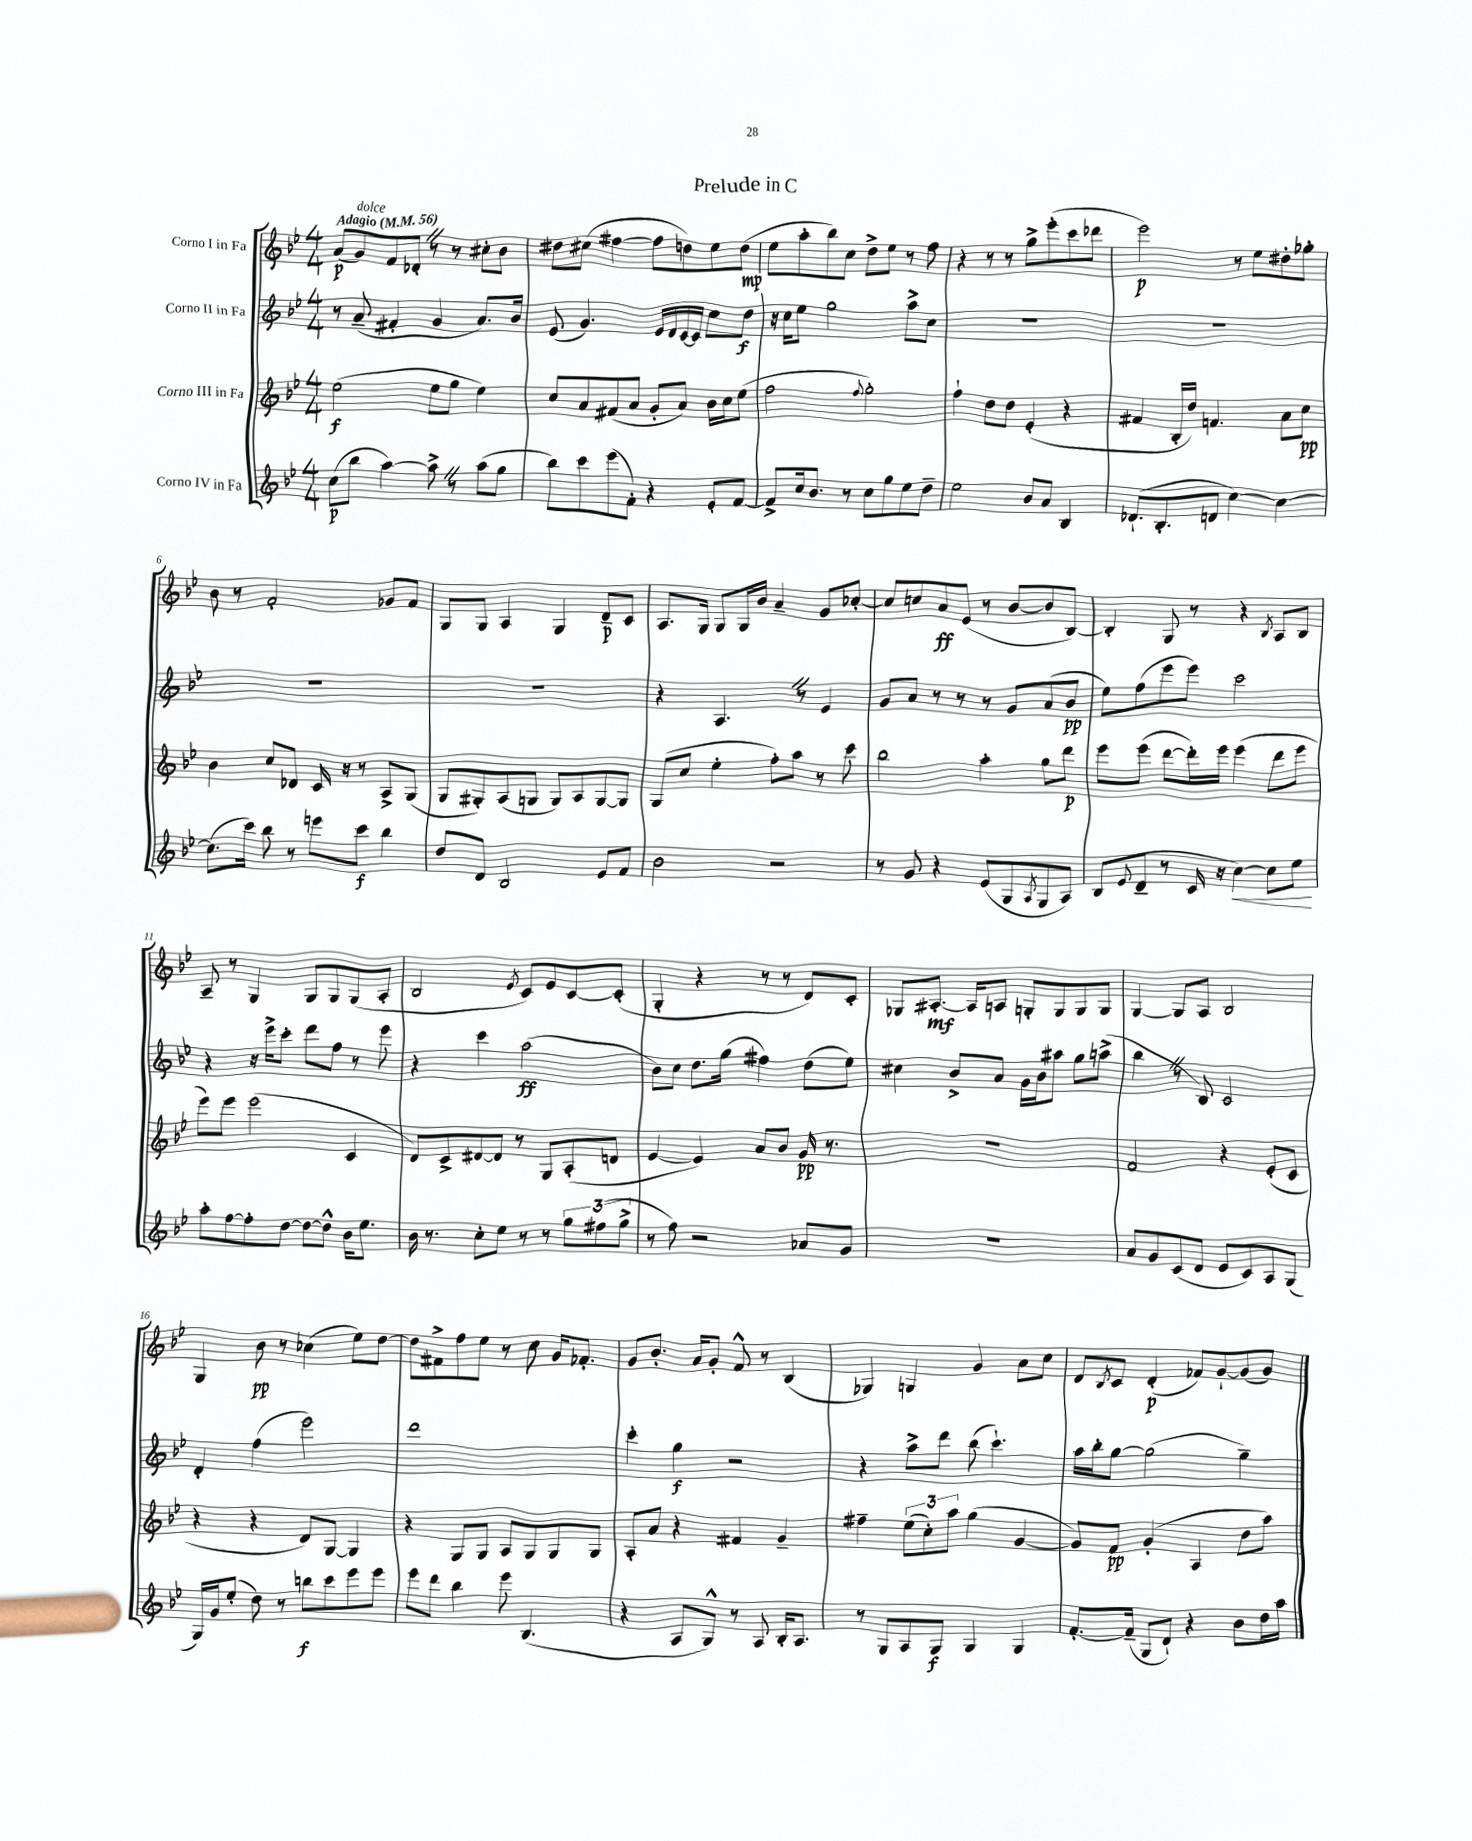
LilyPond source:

\header { title = "Prelude in C" }
<<
\new StaffGroup <<
\new Staff = "s0" \with { instrumentName = "Corno I in Fa" } {
    \clef treble \key bes \major \numericTimeSignature \time 4/4 \tempo "Adagio" 4 = 56
    a'8\p( g'8^\markup { \italic "dolce" }) f'8 des'8-. \once \override BreathingSign.text = \markup { \musicglyph "scripts.caesura.straight" } \breathe r8 r8 cis''8-. bes'8 |
    dis''8 cis''8( fis''4~ fis''8 d''8) ees''8 d''8\mp( |
    ees''8 a''8-. bes''8) c''8 d''8-> ees''8 r8 f''8 |
    r4 r8 r8 g''8-> ees'''8-.( c'''8 des'''8 |
    ees'''2\p) r8 ees''8 dis''8-. ges''8-. |
    bes'8 r8 f'2-. ges'8 f'8 |
    g8 g8 a4 g4 d'8--\p c'8 |
    a8. g16 g8 g16 bes'16 a'4-- g'8 ces''8~-. |
    ces''8 c''8 a'8\ff ees'8( r8 bes'8~ bes'8 bes8~) |
    bes4-. g8 r8 r4 \acciaccatura { bes8 } a8 bes8 |
    a8-- r8 g4 g8 g8 g8( a8-. |
    bes2 \acciaccatura { ees'8 } c'8) ees'8 c'8~ c'8-.( |
    g4-. r4 r8 r8 d'8) c'8-. |
    ges8 ais8.~-.\mf ais16 a8 g8-. g8 g8 g8 |
    g4~ g8 a8 bes2 |
    g4 bes'8\pp r8 ces''4( ees''8) d''8~ |
    d''8 fis'8-> f''8 ees''8 r8 c''8 g'16 fes'8.-. |
    g'8 bes'8.-. a'16 g'8-. f'8-^ r8 bes4( |
    ges4) g4 g'4 a'8 c''8 |
    d'8 \acciaccatura { bes8 } c'8 d'4-.\p( fes'8) g'8~-! g'8( g'8) \bar "|." |
}
\new Staff = "s1" \with { instrumentName = "Corno II in Fa" } {
    \clef treble \key bes \major \numericTimeSignature \time 4/4
    r8 a'8--( fis'4-. g'4 a'8.) bes'16 |
    ees'8( g'4.) ees'16 d'16 c'16~ c'16 c''8 d''8\f |
    r16 c''16 ees''8 g''2 a''8-> c''8 |
    R1 |
    R1 |
    R1 |
    R1 |
    r4 a4. \once \override BreathingSign.text = \markup { \musicglyph "scripts.caesura.straight" } \breathe r8 ees'4 |
    g'8 a'8 r8 r8 r8 g'8 a'8( bes'8\pp |
    ees''8) f''8( ees'''8 ees'''8) c'''2 |
    r4 r16 ees'''16-> c'''8-. d'''8 f''8 r8 ees'''8 |
    r4 c'''4 a''2\ff( |
    bes'8) c''8 d''8. g''16( fis''4) d''8( ees''8) |
    cis''4 bes'8-> a'8 g'16 bes'16 ais''8 g''8 a''8->( |
    bes''4 \once \override BreathingSign.text = \markup { \musicglyph "scripts.caesura.straight" } \breathe r8 bes8) c'2 |
    d'4-. f''4( ees'''2) |
    d'''1 |
    c'''4-. g''4\f r2 |
    r4 a''8-> d'''8 bes''8( c'''4.-!) |
    a''16 bes''16-. g''8~ g''2( g''4--) \bar "|." |
}
\new Staff = "s2" \with { instrumentName = "Corno III in Fa" } {
    \clef treble \key bes \major \numericTimeSignature \time 4/4
    ees''2\f( ees''8 g''8 ees''4) |
    c''8 a'8 fis'8( a'8 g'8-. a'8) bes'16 c''16 ees''8( |
    f''2 \appoggiatura { f''8 } g''2-.) |
    f''4-! d''8 d''8 ees'4-.( r4 |
    fis'4 bes16-. d''16) f'4. a'8 c''8\pp |
    bes'4 c''8 des'8 c'16 r16 r8 a8-> g8( |
    g8 gis8-.) a8( g8 g8) a8 g8~ g8 |
    g8( c''8 ees''4-. f''8-.) a''8 r8 c'''8 |
    bes''2 a''4-. g''8 d'''8\p |
    ees'''8 ees'''8( d'''8~ d'''16-.) ees'''16 ees'''4( d'''8 ees'''8 |
    ees'''8) ees'''8 ees'''2( c'4 |
    d'8) c'8-> dis'8~ dis'8 r8 g8 a8-.( d'8 |
    ees'4~ ees'4) a'8 bes'8 g'16\pp r8. |
    R1 |
    f'2 r4 ees'8-.( c'8 |
    r4 r4 d'8) g8~ g4 |
    r4 g8 g8 a8 g8 g8 g8 |
    a8-. a'8 r4 fis'4 g'4-- |
    fis''4-- \tuplet 3/2 { ees''8( c''8-.) a''8 } g''4( g'4~ |
    g'8) f'8\pp g'4-.( a4 d''8 a''8) \bar "|." |
}
\new Staff = "s3" \with { instrumentName = "Corno IV in Fa" } {
    \clef treble \key bes \major \numericTimeSignature \time 4/4
    c''8\p( bes''8 a''4~) a''8-> \once \override BreathingSign.text = \markup { \musicglyph "scripts.caesura.straight" } \breathe r8 a''8( g''8 |
    bes''8) c'''8 ees'''8( f'8-.) r4 ees'8-. f'8~ |
    f'8-> c''16 bes'8. r8 c''8 g''8 ees''8 d''8-- |
    ees''2 bes'8 a'8 bes4 |
    des'8.-!( bes8.-. d'8 c''4~) c''4~ |
    c''8.( c'''16) bes''8 r8 e'''8 c'''8\f bes''4 |
    d''8 d'8 bes2 ees'8 f'8 |
    bes'2 r2 |
    r8 g'8 r4 ees'8( g8 \acciaccatura { a8 } g8 a8) |
    bes8( \appoggiatura { ees'8 } d'8-- r8 c'16 r16 c''4~\<) c''8 ees''8\! |
    a''8-. f''8~ f''8-. d''8~ d''8~ d''8-^ bes'16 ees''8. |
    bes'16 r8. c''8-. ees''8 r8 r8 \tuplet 3/2 { g''8 fis''8( g''8-> } |
    r8 f''8) r2 aes'8 g'8 |
    R1 |
    a'8 g'8 c'8( d'8 ees'8 c'8) a8 g8( |
    g16) g'16 ees''8-.( d''8) r8 b''8\f c'''8 ees'''8 ees'''8 |
    ees'''8 d'''8 bes''4 ees'''8 bes4.( |
    r4 a8 g8-^) r8 a8 bes16-. a8. |
    r8 g8 a8 g8\f g4 g4 |
    f'8.~-. f'16--( g8 d'8-!) r4 bes'8 d''16 a''16 \bar "|." |
}
>>
>>
